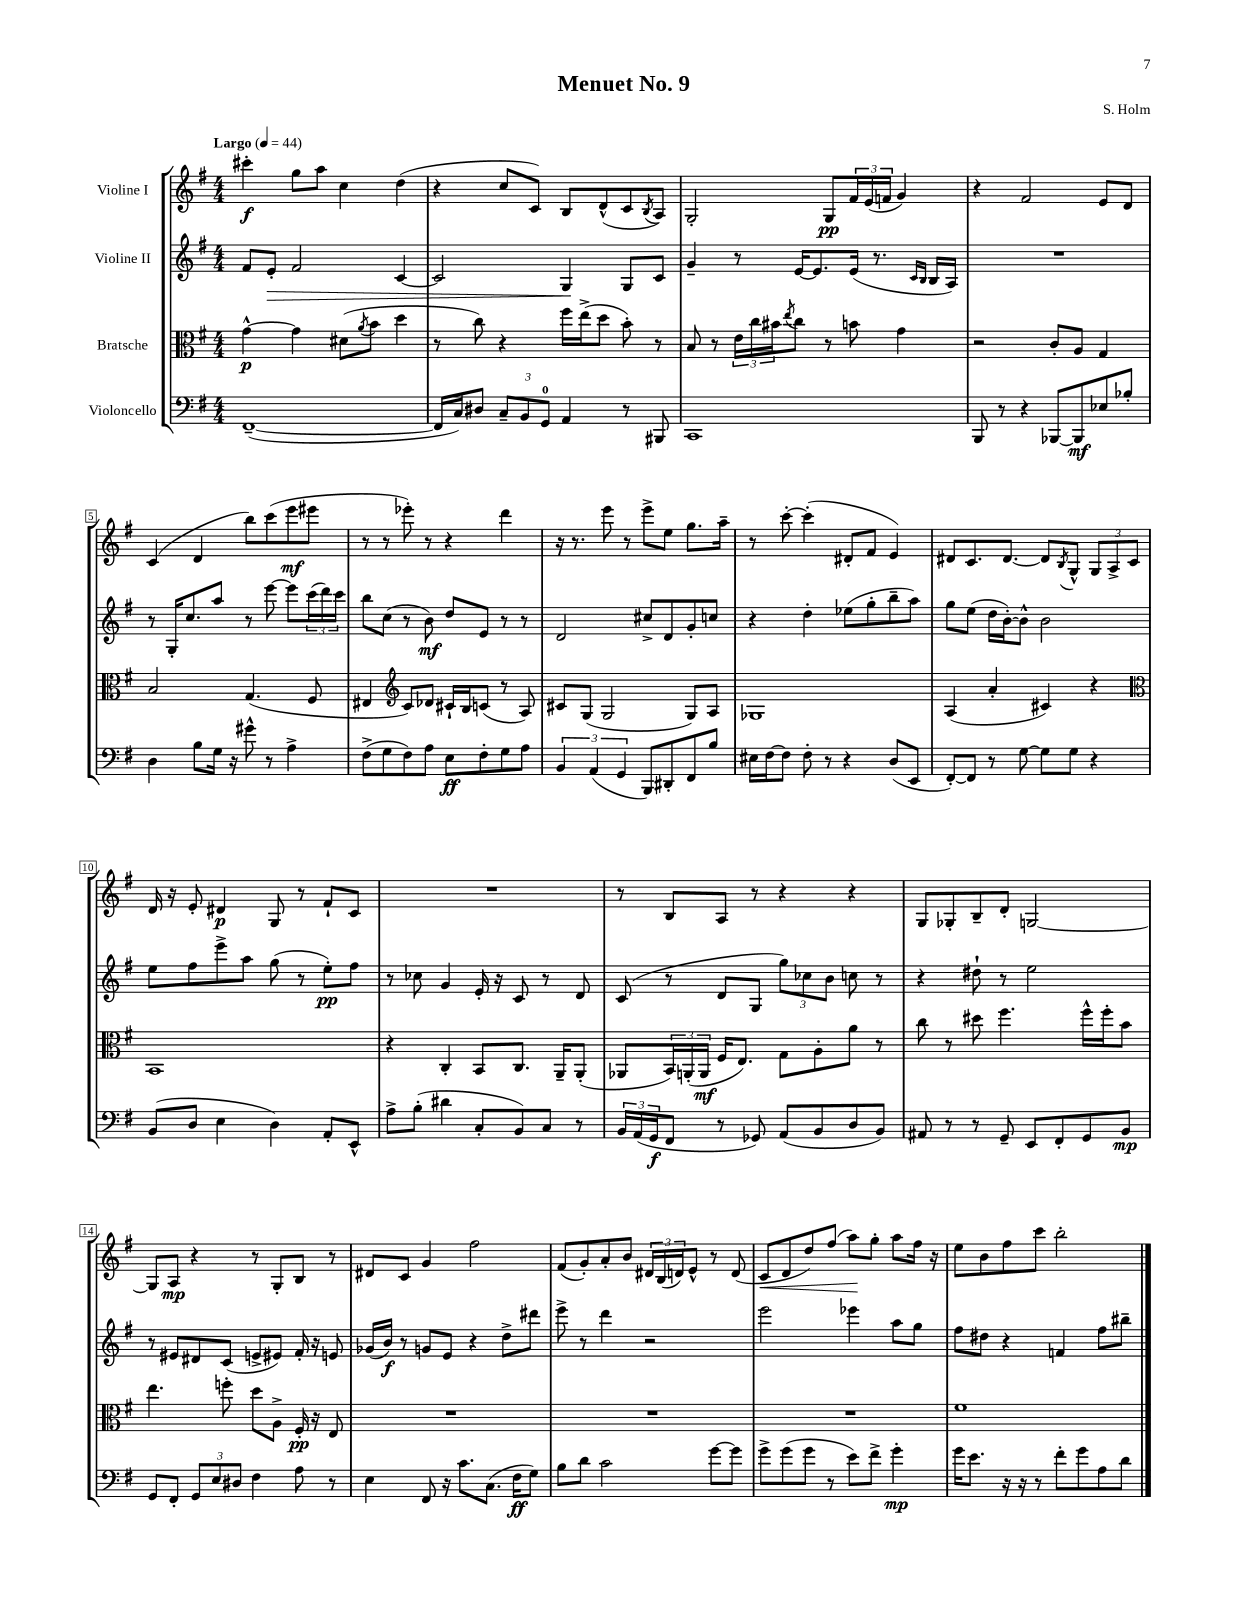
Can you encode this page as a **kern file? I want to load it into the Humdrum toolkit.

**kern	**kern	**kern	**kern
*staff4	*staff3	*staff2	*staff1
*clefF4	*clefC3	*clefG2	*clefG2
*k[f#]	*k[f#]	*k[f#]	*k[f#]
*M4/4	*M4/4	*M4/4	*M4/4
*MM44	*MM44	*MM44	*MM44
([1FF#~	[4g^^	8f#	4ccc#'
.	.	8e'	.
.	4g]	2f#	8gg
.	.	.	8aa
.	(8d#	.	4cc
.	8qa	.	.
.	8b	.	.
.	4dd	[4c	(4dd
=	=	=	=
16FF#]	8r	2c]	4r
16C)	.	.	.
8D#	8cc)	.	.
12C~	4r	.	8cc
12BB	.	.	.
.	.	.	8c)
12GG	.	.	.
4AA	16ff#	4G	8B
.	(16ee^	.	.
.	8dd	.	(8d^^
8r	8b')	8G	8c
.	.	.	8qB
8BBB#	8r	8c	8A)
=	=	=	=
1CC	8B	4g~	2G'
.	8r	.	.
.	24e	8r	.
.	24cc	.	.
.	24b#	.	.
.	8qee	.	.
.	8cc	[16e	.
.	.	8.e]	.
.	8r	.	8G
.	8b	(16e	24f#
.	.	.	(24e
.	.	8.r	.
.	.	.	24f
.	4g	.	4g)
.	.	16qqc	.
.	.	16qqB	.
.	.	16B	.
.	.	16A)	.
=	=	=	=
8BBB	2r	1r	4r
8r	.	.	.
4r	.	.	2f#
[8BBB-	8c'	.	.
8BBB-]	8A	.	.
8E-	4G	.	8e
8B-'	.	.	8d
=	=	=	=
4D	2B	8r	(4c
.	.	16G'	.
.	.	8.cc	.
8B	.	.	4d
16G	.	8aa	.
16r	.	.	.
8g#^^	(4.G	8r	8bb)
8r	.	[8eee	(8ccc
4A^	.	8eee]	8eee
.	8F#	(24ccc	8eee#
.	.	24ddd)	.
.	.	24ccc	.
=	=	=	=
(8F#^	4E#	8bb	8r
8G	.	(8cc	8r
*	*clefG2	*	*
8F#)	8c)	8r	8eee-')
8A	8d-	8b)	8r
8E	16c#`	8dd	4r
.	16B	.	.
8F#'	(8c	8e	.
8G	8r	8r	4ddd
8A	8A)	8r	.
=	=	=	=
6BB	8c#	2d	16r
.	.	.	8.r
.	(8G	.	.
(6AA	.	.	.
.	2G	.	8eee
6GG	.	.	.
.	.	.	8r
8BBB)	.	8cc#^	8eee^
8DD#'	.	8d	8ee
8FF#	8G)	8g'	8.gg
8B	8A	8cc	.
.	.	.	16aa~
=	=	=	=
16E#	1G-	4r	8r
[16F#	.	.	.
8F#]	.	.	[8ccc'
8F#'	.	4dd'	(4ccc']
8r	.	.	.
4r	.	(8ee-	8d#'
.	.	8gg'	8f#
(8D	.	8bb~	4e)
8EE	.	8aa)	.
=	=	=	=
[8FF#')	(4A	8gg	8d#
8FF#]	.	(8ee	8.c
8r	4a'	16dd	.
.	.	[16b')	[8.d#
[8G	.	8b^^]	.
8G]	4c#)	2b	8d#]
.	.	.	8qB
8G	.	.	8G^^
4r	4r	.	12G
.	.	.	12A^
.	.	.	12c
=	=	=	=
*	*clefC3	*	*
(8BB	1BB	8ee	16d
.	.	.	16r
8D	.	8ff#	8e'
4E	.	8eee^	4d#
.	.	8aa	.
4D)	.	(8gg	8G
.	.	8r	8r
8AA'	.	8ee')	8f#`
8EE^^	.	8ff#	8c
=	=	=	=
8A^	4r	8r	1r
(8B'	.	8cc-	.
4d#	4C'	4g	.
8C'	8BB	16e'	.
.	.	16r	.
8BB)	8.C	8c	.
8C	.	8r	.
.	16AA~	.	.
8r	(8AA'	8d	.
=	=	=	=
24BB	8AA-	(8c	8r
(24AA	.	.	.
24GG	.	.	.
8FF#	24BB)	8r	8B
.	(24AA'	.	.
.	24AA	.	.
8r	16F#	8d	8A
.	8.E)	.	.
8GG-)	.	8G	8r
(8AA	8G	12gg)	4r
.	.	12cc-	.
8BB	8A'	.	.
.	.	12b	.
8D	8a	8cc	4r
8BB)	8r	8r	.
=	=	=	=
8AA#	8cc	4r	8G
8r	8r	.	8G-'
8r	8dd#	8dd#`	8B~
8GG~	4.ff#	8r	8d'
8EE	.	2ee	[2G
8FF#'	.	.	.
8GG	16ff#^^	.	.
.	16ff#'	.	.
8BB	8b	.	.
=	=	=	=
8GG	4.ee	8r	8G]
8FF#'	.	8e#	8A
12GG	.	8d#	4r
12E	.	.	.
.	8ff'	(8c	.
12D#	.	.	.
4F#	8dd	8e^	8r
.	8A^	8e#)	8G'
8A	16F#'	16f#'	8B
.	16r	16r	.
8r	8E	8e	8r
=	=	=	=
4E	1r	(16g-	8d#
.	.	16b)	.
.	.	8r	8c
8FF#	.	8g	4g
16r	.	8e	.
8.c	.	.	.
.	.	4r	2ff#
(8.C	.	.	.
.	.	8dd^	.
16F#	.	.	.
8G)	.	8ddd#	.
=	=	=	=
8B	1r	8eee^	(8f#
8d	.	8r	8g')
2c	.	4ddd	8a'
.	.	.	8b
.	.	2r	24d#
.	.	.	(24B
.	.	.	24d)
.	.	.	8e^^
[8g	.	.	8r
8g]	.	.	(8d
=	=	=	=
8g^	1r	2eee	8c
(8g	.	.	8d
8g	.	.	8dd)
8r	.	.	(8ff#
8e)	.	4eee-	8aa)
8f#^	.	.	8gg'
4g'	.	8aa	8aa
.	.	8gg	16ff#
.	.	.	16r
=	=	=	=
16g	1f#	8ff#	8ee
8.e	.	.	.
.	.	8dd#	8b
16r	.	4r	8ff#
16r	.	.	.
8r	.	.	8ccc
8f#'	.	4f	2bb'
8g	.	.	.
8A	.	8ff#	.
8d	.	8bb#~	.
==	==	==	==
*-	*-	*-	*-
